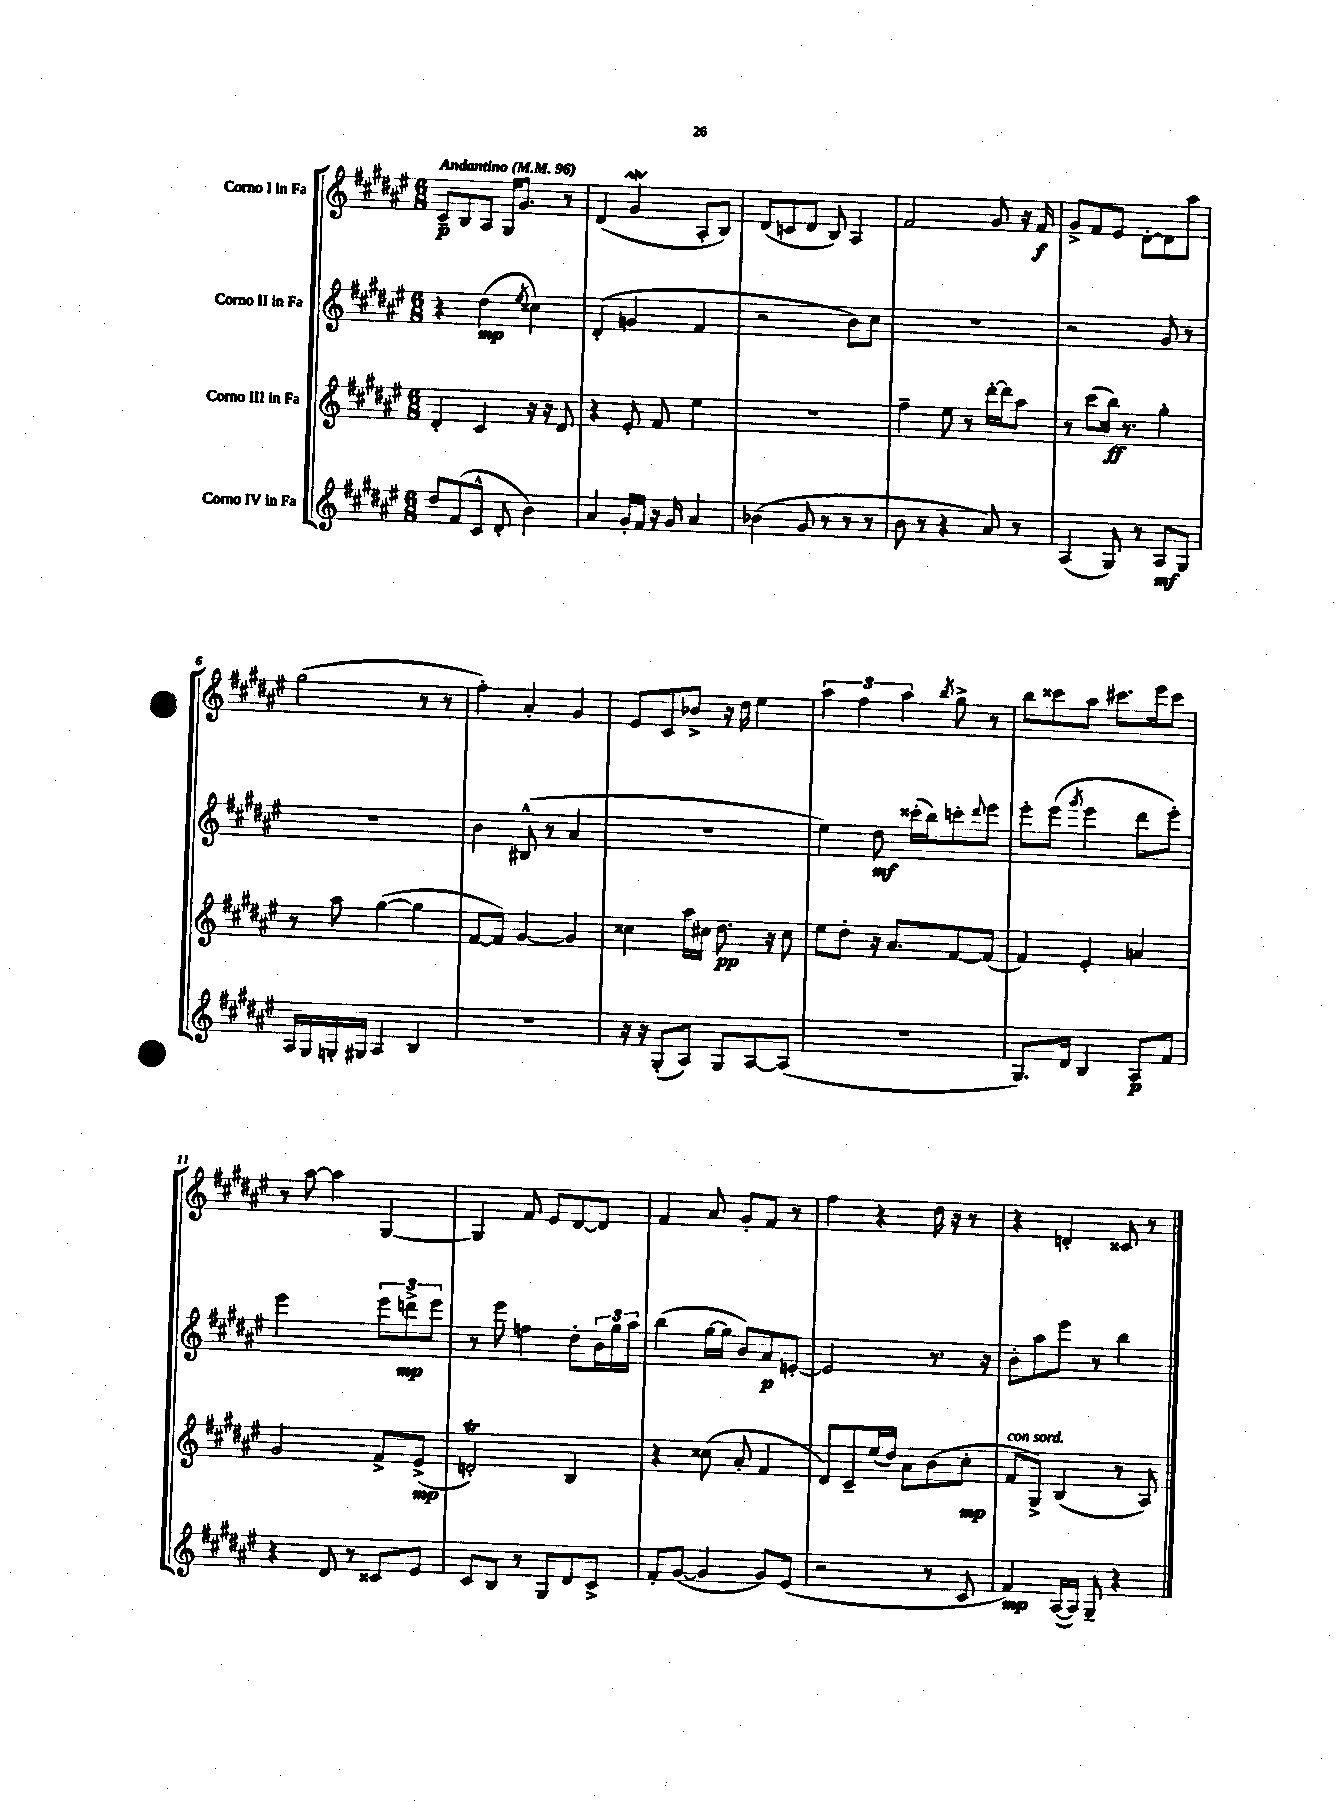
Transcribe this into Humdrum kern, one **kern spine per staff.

**kern	**kern	**kern	**kern
*staff4	*staff3	*staff2	*staff1
*clefG2	*clefG2	*clefG2	*clefG2
*k[f#c#g#d#a#e#]	*k[f#c#g#d#a#e#]	*k[f#c#g#d#a#e#]	*k[f#c#g#d#a#e#]
*M6/8	*M6/8	*M6/8	*M6/8
*MM96	*MM96	*MM96	*MM96
8dd#	4d#'	4r	8c#~
(8f#	.	.	8B
8c#^^	4c#	(4dd#	8A#
8d#'	.	.	16G#
.	.	.	8.g#
.	.	8qee#	.
4b)	16r	4cc##)	.
.	16r	.	.
.	8d#	.	8r
=	=	=	=
4a#	4r	(4d#'	(4d#
16g#'	8e#'	4g	4g#
16f#	.	.	.
16r	8f#	.	.
16g#	.	.	.
4a#	4ee#	4f#	8A#'
.	.	.	8B)
=	=	=	=
(4b-	2.r	2r	(8d#
.	.	.	8c
8g#	.	.	8d#
8r	.	.	8B)
8r	.	8b)	4A#
8r	.	8cc#	.
=	=	=	=
8b	4ff#~	2.r	2f#
8r	.	.	.
4r	8ee#	.	.
.	8r	.	.
8a#)	[16ddd#'	.	8g#
.	16ddd#]	.	.
8r	8aa#	.	16r
.	.	.	16f#
=	=	=	=
(4A#	8r	2r	8g#^
.	(8ccc#	.	8f#
8G#)	16bb)	.	8e#
.	8.r	.	.
8r	.	.	[8d#'
8A#	4gg#'	8g#	8d#]
8G#	.	8r	8aa#
=	=	=	=
16A#	8r	2.r	(2gg#
16G#	.	.	.
16G'	8aa#	.	.
16G#	.	.	.
4A#	([4gg#	.	.
4B	4gg#]	.	8r
.	.	.	8r
=	=	=	=
2.r	[8f#	4b	4ff#')
.	8f#])	.	.
.	[4g#	(8B#^^	4a#'
.	.	8r	.
.	4g#]	4a#	4g#
=	=	=	=
16r	4cc##	2.r	8e#
16r	.	.	.
(8G#'	.	.	8c#
8A#)	16aa#	.	8b-^
.	16cc#	.	.
8G#	8.dd#	.	16r
.	.	.	16dd#
[8A#	.	.	4ee#
.	16r	.	.
(8A#]	8cc#	.	.
=	=	=	=
2.r	8ee#	4ee#)	6aa#
.	8dd#'	.	.
.	.	.	6ff#
.	16r	8dd#	.
.	8.a#	.	.
.	.	.	6aa#
.	.	(16ccc##'	.
.	.	16bb)	.
.	.	.	8qbb
.	[8f#	8ccc'	8gg#^
.	.	8qqddd#	.
.	(8f#]	8eee#	8r
=	=	=	=
8.G#)	4f#)	8eee#'	8bb
.	.	(8eee#	8ccc##
16d#	.	.	.
.	.	8qggg#	.
4B	4e#'	4eee#	8aa#
.	.	.	8.ccc#
8A#	4a	8ddd#	.
.	.	.	16eee#
8f#	.	8eee#')	8ccc#
=	=	=	=
4r	2g#	2eee#	8r
.	.	.	[8aa#
8d#	.	.	4aa#]
8r	.	.	.
8c##	8f#^	12eee#	[4G#
.	.	12ddd^	.
8e#	(8e#^	.	.
.	.	12eee#	.
=	=	=	=
8c#	2d')	8r	4G#]
8B	.	8eee#	.
8r	.	4ff	8f#
8G#	.	.	8e#
8d#	4B	8dd#'	[8d#
8c#^	.	24b	8d#]
.	.	24gg#	.
.	.	24aa#	.
=	=	=	=
8f#'	4r	(4bb	4f#
([8g#	.	.	.
4g#]	(8cc##	[16gg#	8a#
.	.	16gg#]	.
.	8a#'	8b)	8g#'
8g#)	4f#	8a#	8f#
(8e#	.	[8e'	8r
=	=	=	=
2r	8d#)	2e]	4ff#
.	8c#~	.	.
.	(16ee#	.	4r
.	16dd#)	.	.
.	8a#	.	.
8r	(8b	8.r	16dd#
.	.	.	16r
8c#	8cc#'	.	8r
.	.	16r	.
=	=	=	=
4f#)	8f#	8b'	4r
.	8G#^)	8aa#	.
([16A#	(4B	8eee#	4d'
16A#])	.	.	.
8G#~	.	8r	.
4r	8r	4bb	8c##
.	8A#)	.	8r
==	==	==	==
*-	*-	*-	*-
